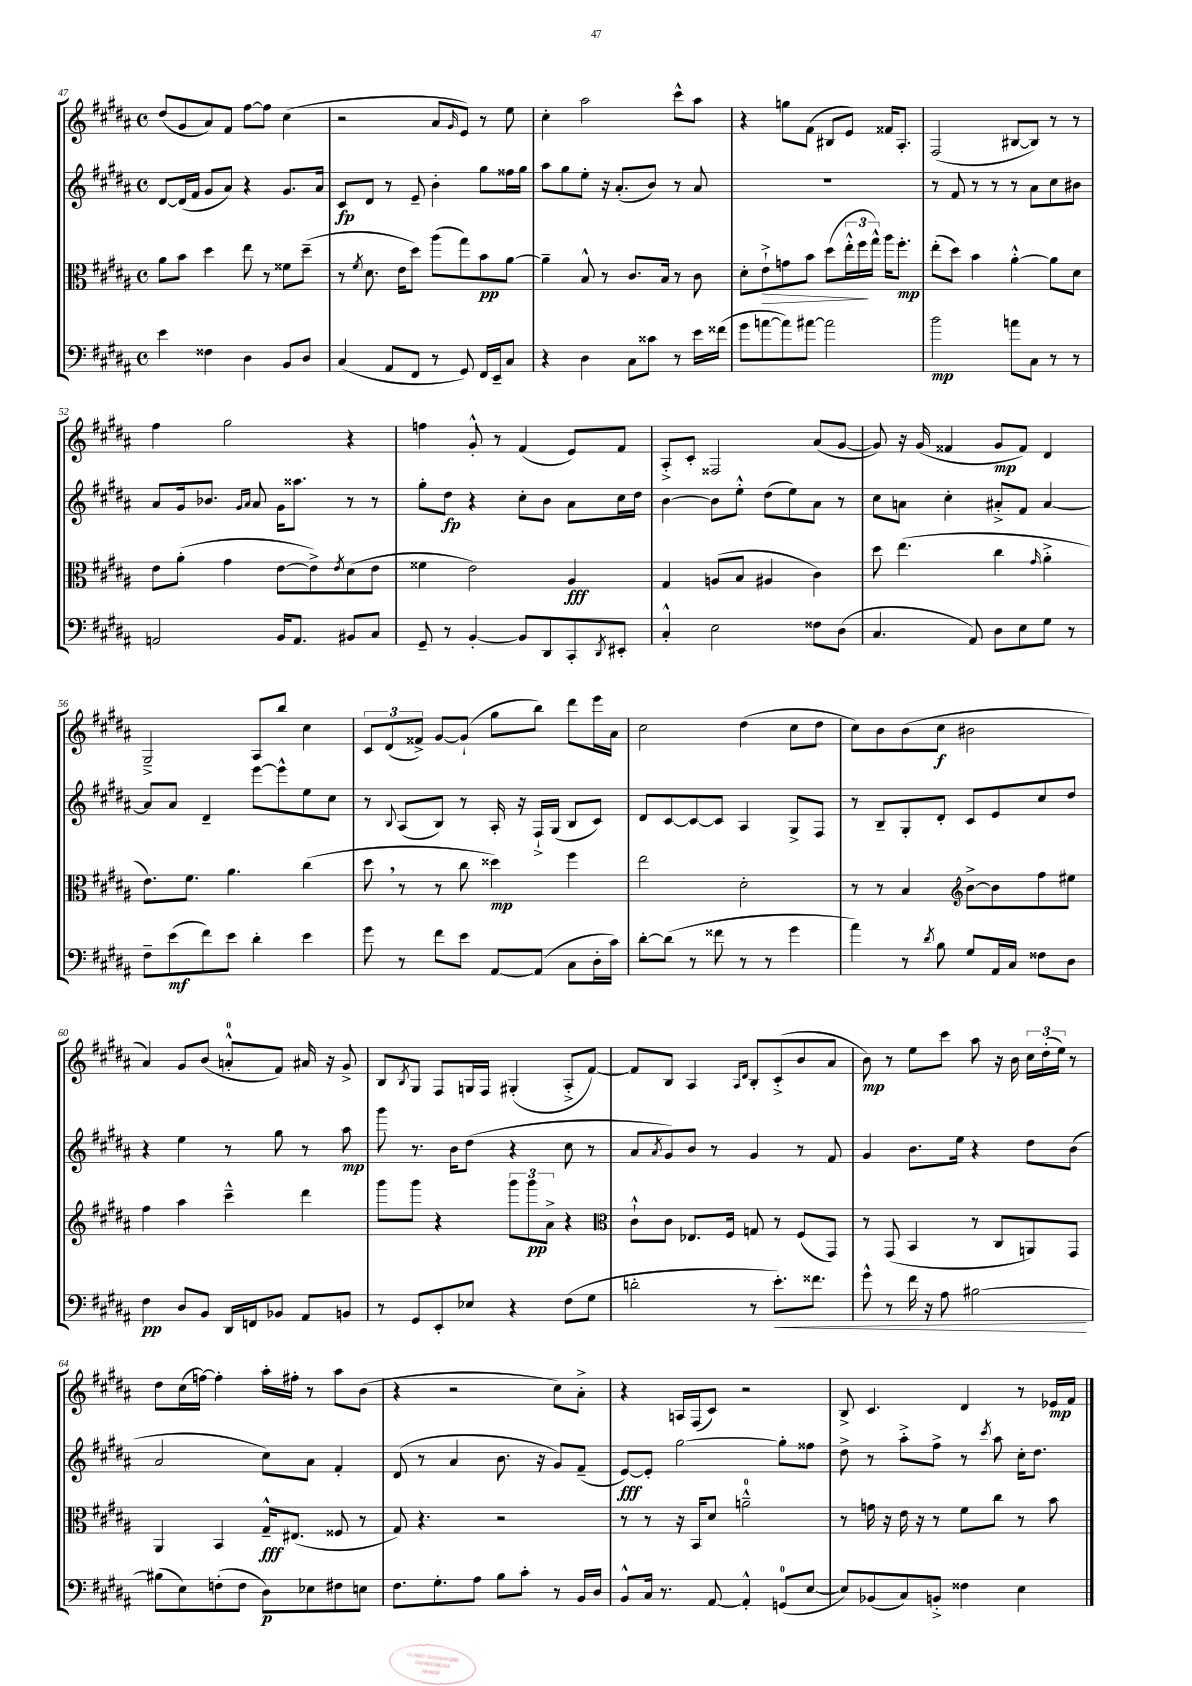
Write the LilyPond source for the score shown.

<<
\new StaffGroup <<
\new Staff = "s0" {
    \clef treble \key b \major \defaultTimeSignature \time 4/4
    dis''8( gis'8 ais'8) fis'8 fis''8~ fis''8 cis''4( |
    r2 ais'8 \grace { gis'16 } e'8) r8 e''8 |
    cis''4-. ais''2 cis'''8-^ ais''8 |
    r4 g''8 fis'8( bis8 e'8) fisis'16 ais8.-. |
    fis2( bis8~ bis8) r8 r8 |
    fis''4 gis''2 r4 |
    f''4 gis'8-.-^ r8 fis'4( e'8) fis'8 |
    ais8-.-> cis'8-. fisis2 ais'8( gis'8~ |
    gis'8) r16 gis'16( fisis'4 gis'8\mp fisis'8) dis'4 |
    gis2---> ais8 b''8 cis''4 |
    \tuplet 3/2 { cis'8 dis'8( fisis'8->) } gis'8~ gis'8-!( gis''8 b''8) dis'''8 e'''16 ais'16 |
    cis''2 dis''4( cis''8 dis''8 |
    cis''8) b'8 b'8( cis''8\f bis'2 |
    ais'4) gis'8 b'8( a'8-0-.-^ fis'8) ais'16 r16 gis'8-> |
    b8 \acciaccatura { b8 } gis8 fis8 g16 fis16 gis4-.( ais8-.-> fis'8~) |
    fis'8 b8 ais4 \grace { ais16 dis'16 } b8-. cis'8-.->( b'8 ais'8 |
    b'8\mp) r8 e''8 cis'''8 ais''8 r16 b'16 \tuplet 3/2 { cis''16 dis''16-.( e''16) } r8 |
    dis''8 cis''16( f''16~) f''4-. ais''16-. fis''16-. r8 ais''8 b'8( |
    r4 r2 cis''8) ais'8-.-> |
    r4 a16 fis16( cis'8) r2 |
    b8-> cis'4. dis'4 r8 ees'16\mp fis'16 \bar "|." |
}
\new Staff = "s1" {
    \clef treble \key b \major \defaultTimeSignature \time 4/4
    dis'8~ dis'16( fis'16 gis'8 ais'8) r4 gis'8. ais'16 |
    cis'8\fp dis'8 r8 e'8-- b'4-. gis''8 fisis''16 gis''16 |
    ais''8 gis''8 e''8-. r16 ais'8.-.( b'8) r8 ais'8 |
    R1 |
    r8 fis'8 r8 r8 r8 ais'8 cis''8 bis'8 |
    ais'8 gis'16 bes'8. \grace { gis'16 ais'16 } ais'8 gis'16 aisis''8. r8 r8 |
    gis''8-. dis''8\fp r4 cis''8-. b'8 ais'8 cis''16 dis''16 |
    b'4~ b'8 e''8-.-^ dis''8( e''8) ais'8 r8 |
    cis''8 a'8 cis''4-. ais'8-.-> fis'8 ais'4~ |
    ais'8 ais'8 dis'4-- e'''8~ e'''8-^ e''8 cis''8 |
    r8 \appoggiatura { b8 } ais8( b8) r8 ais16-. r16 fis16-!-> gis16( b8 cis'8) |
    dis'8 cis'8~ cis'8~ cis'8 ais4 gis8-> fis8 |
    r8 b8-- gis8-. dis'8-. cis'8 e'8 cis''8 dis''8 |
    r4 e''4 r8 gis''8 r8 ais''8\mp |
    gis'''8 r8. b'16 dis''8( r4 cis''8 r8 |
    ais'8 \acciaccatura { ais'8 } gis'8) b'8 r8 gis'4 r8 fis'8 |
    gis'4 b'8. e''16 r4 dis''8 b'8( |
    ais'2 cis''8) ais'8 fis'4-. |
    dis'8( r8 ais'4 b'8. r16 gis'8) fis'8--( |
    e'8~\fff) e'8-. gis''2~ gis''8-. fisis''8 |
    dis''8-> r8 ais''8-.-> fis''8-> r8 \acciaccatura { cis'''8 } ais''8 cis''16-. dis''8. \bar "|." |
}
\new Staff = "s2" {
    \clef alto \key b \major \defaultTimeSignature \time 4/4
    ais'8 b'8 dis''4 e''8 r8 fisis'8 dis''8--( |
    r8 \acciaccatura { fis'8 } dis'8. e'16 dis''8) ais''8( gis''8) b'8\pp ais'8~ |
    ais'4-- b8-^ r8 cis'8. b16 r8 cis'8 |
    dis'8-. e'8-!->\> g'8 b'8 dis''8( \tuplet 3/2 { e''16-.-^ fis''16\! gis''16-^) } ais''16 fis''8.-.\mp |
    e''8-.( dis''8) b'4 ais'4~-.-^ ais'8 dis'8 |
    e'8 ais'8-.( gis'4 e'8~ e'8->) \acciaccatura { e'8 } dis'8( e'8 |
    fisis'4 e'2) ais4\fff |
    gis4 a8( b8 ais4 cis'4) |
    dis''8 e''4.( cis''4 \grace { gis'16 } ais'4-.-> |
    e'8.) fis'8. ais'4. cis''4( |
    dis''8 \breathe r8 r8 cis''8 disis''4\mp) fis''4 |
    e''2 dis'2-. |
    r8 r8 b4 \clef treble b'8~-> b'8 fis''8 eis''8 |
    fis''4 ais''4 cis'''4---^ dis'''4 |
    gis'''8 gis'''8 r4 \tuplet 3/2 { gis'''8 gis'''8\pp ais'8-> } r4 |
    \clef alto cis'8-!-^ cis'8 ees8. fis16 g8 r8 fis8( gis,8) |
    r8 gis,8( b,4 r8 cis8 a,8) gis,8 |
    ais,4 b,4 gis16---^\fff eis8.( fisis8 r8 |
    gis8) r4. r2 |
    r8 r8 r16 b,16 dis'8 a'2-0---^ |
    r8 g'16 r16 e'16 r16 r8 fis'8 cis''8 r8 b'8 \bar "|." |
}
\new Staff = "s3" {
    \clef bass \key b \major \defaultTimeSignature \time 4/4
    e'4 fisis4 dis4 b,8 dis8 |
    cis4( ais,8 fis,8 r8 gis,8) fis,16 e,16-- cis8 |
    r4 dis4 cis8 cisis'8 r8 e'16 fisis'16( |
    gis'8 a'8~ a'8) ais'8~ ais'2 |
    b'2\mp a'8 cis8 r8 r8 |
    a,2 b,16 a,8. bis,8 cis8 |
    gis,8-- r8 b,4~-. b,8 dis,8 cis,8-. \acciaccatura { dis,8 } eis,8-. |
    cis4-.-^ e2 fisis8 dis8( |
    cis4. ais,8) dis8 e8 gis8 r8 |
    fis8-- e'8\mf( fis'8) e'8 dis'4-. e'4 |
    gis'8 r8 fis'8 e'8 ais,8~ ais,8( cis8 dis16-. cis'16) |
    dis'8~-. dis'8( r8 fisis'8 r8 r8 gis'4 |
    ais'4) r8 \acciaccatura { dis'8 } b8 gis8 ais,16 cis16 fisis8 dis8 |
    fis4\pp dis8 b,8 dis,16 f,16 bes,8 ais,8 b,8 |
    r8 gis,8 e,8-. ees8 r4 fis8( gis8 |
    d'2-. r8 e'8.-.\<) fisis'8. |
    gis'8-^ r8 fis'16 r16 ais8 bis2~\! |
    bis8( e8) f8-.( f8 dis8\p) ees8 fis8 e8 |
    fis8. gis8.-. ais8 b8 cis'8-. r8 b,16 dis16 |
    b,8-^ cis16 r8. ais,8~ ais,4-.-^ g,8-0( e8~ |
    e8) bes,8( cis8) b,8-.-> fisis4 e4 \bar "|." |
}
>>
>>
\layout { \context { \Score currentBarNumber = #47 } }
